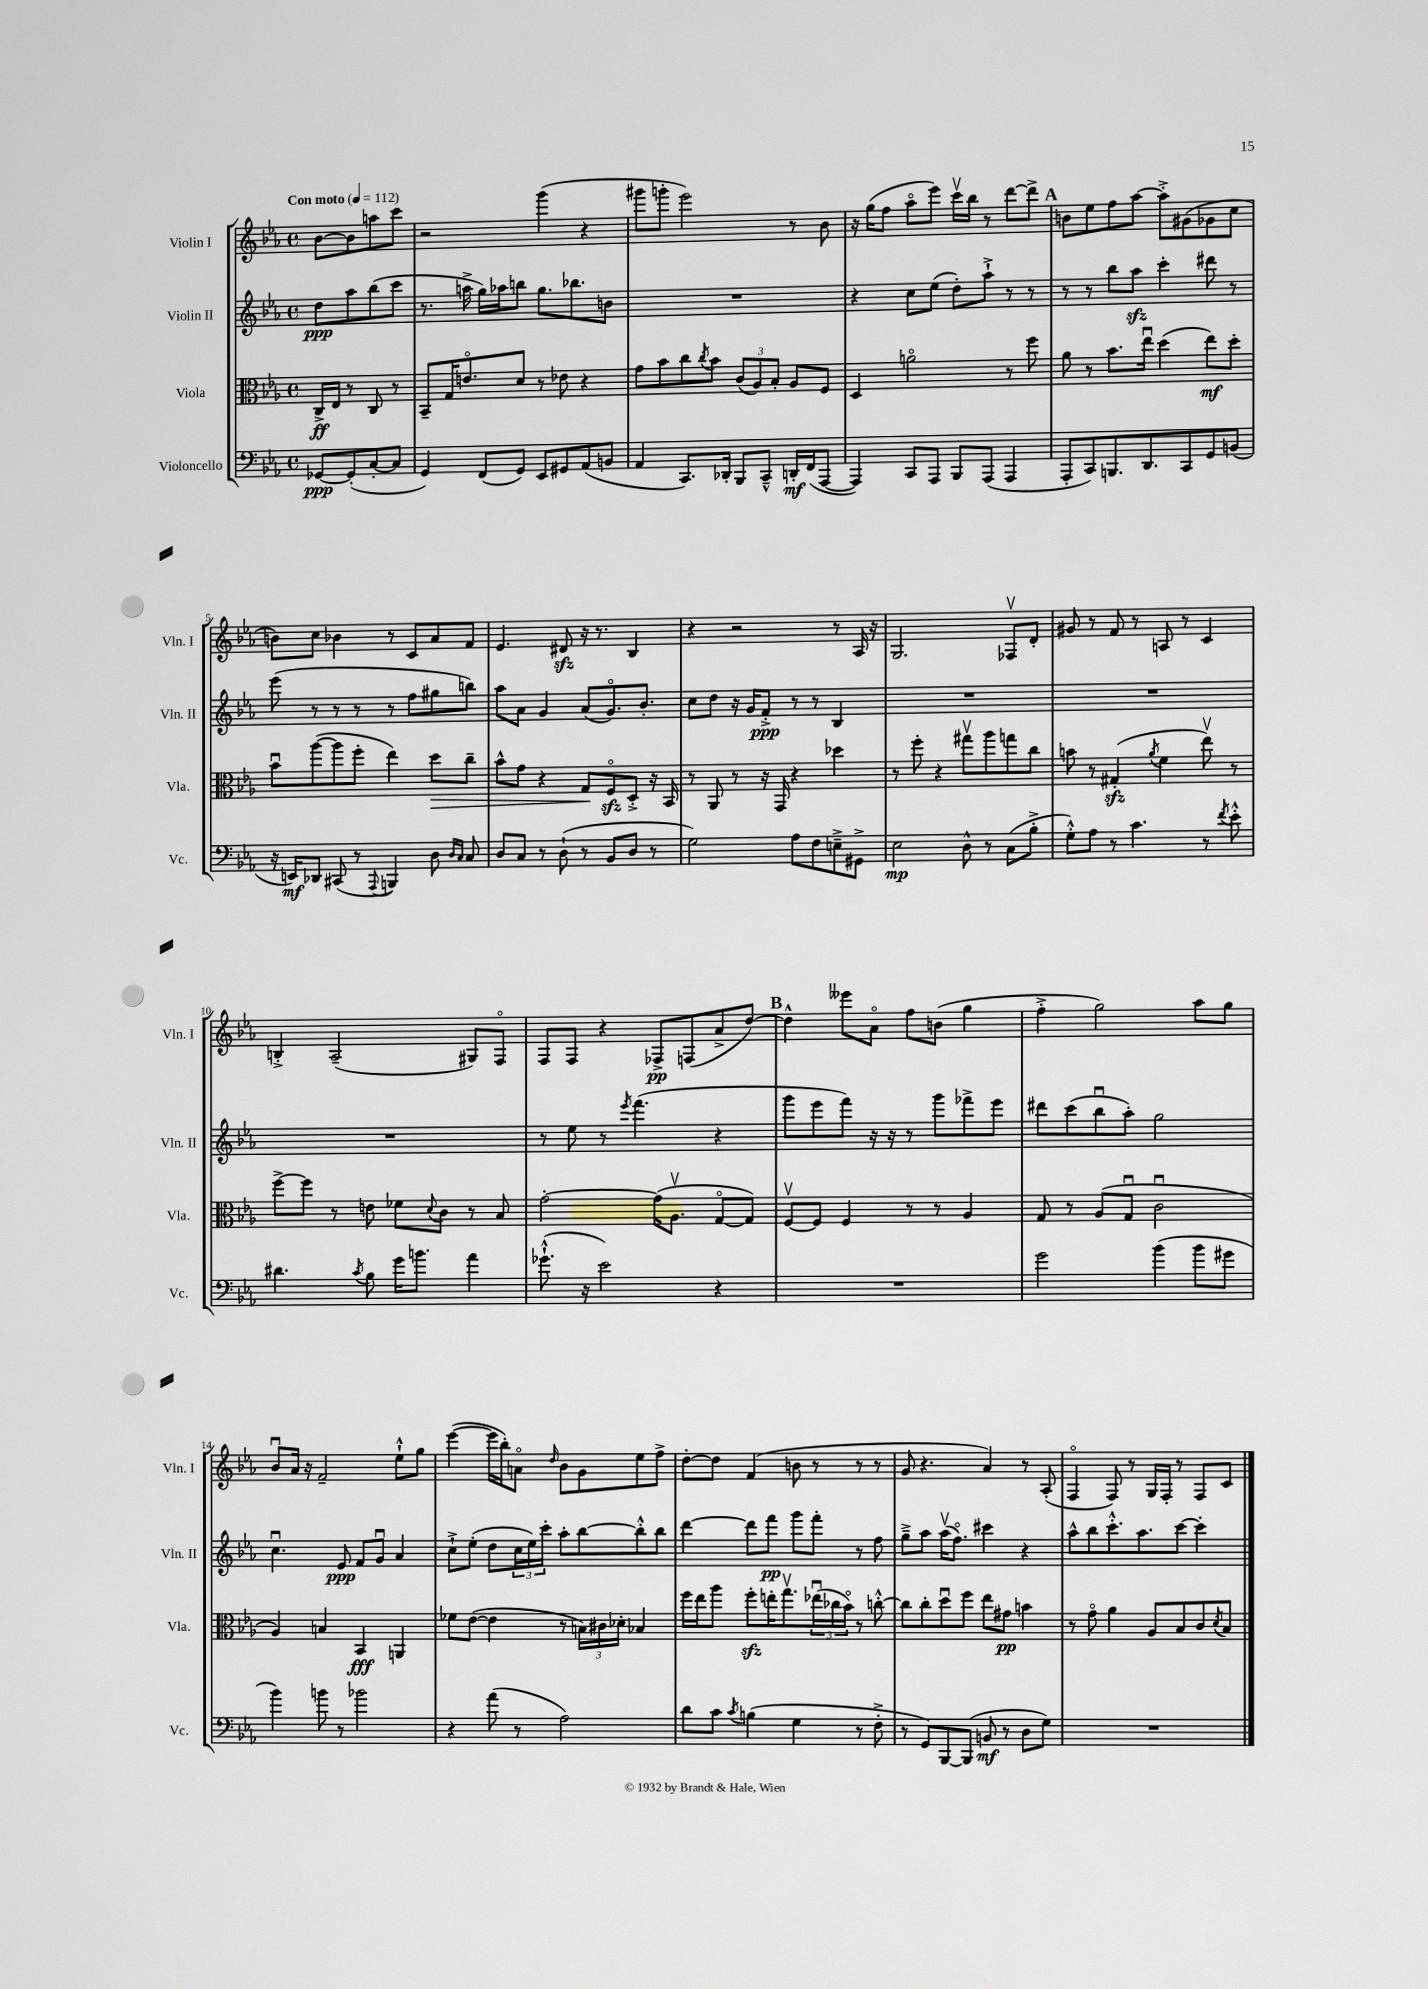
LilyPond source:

<<
\new StaffGroup <<
\new Staff = "s0" \with { instrumentName = "Violin I" shortInstrumentName = "Vln. I" } {
    \clef treble \key ees \major \defaultTimeSignature \time 4/4 \partial 2 \tempo "Con moto" 4 = 112
    bes'8~ bes'8 a''8 c'''8 |
    r2 g'''4( r4 |
    gis'''8 g'''8-. ees'''2) r8 bes'8 |
    r16 g''16( f''8 aes''8\flageolet ees'''8) c'''16\upbow bes''16 r8 d'''8~ d'''8-> |
    \mark \markup { \bold "A" } b'8 ees''8 f''8 aes''8~ aes''8-.-> gis'8( ges'8 c''8 |
    b'8) c''8 bes'4 r8 c'8 aes'8 f'8 |
    ees'4. dis'8\sfz r16 r8. bes4 |
    r4 r2 r8 aes16 r16 |
    g2. fes8\upbow d'8-. |
    gis'8 r8 f'8 r8 a8 r8 c'4 |
    b4-.-> aes2--( gis8) f8\flageolet |
    f8 f8 r4 fes8->\pp f8( aes'8-> d''8~) |
    \mark \markup { \bold "B" } d''4-^ eeses'''8 aes'8\flageolet f''8 b'8( g''4 |
    f''4-.-> g''2) aes''8 g''8 |
    bes'8\downbow aes'16 r16 f'2-- ees''8-!-^ g''8 |
    ees'''4~( ees'''16 bes''16-.) a'8\flageolet \grace { d''16 } bes'8 g'8 ees''8 f''8-> |
    d''8~-. d''8 f'4( b'8 r8 r8 r8 |
    g'8 r4. aes'4) r8 aes8-.( |
    f4\flageolet f8) r8 g16 f16-. r8 f8 c'8 \bar "|." |
}
\new Staff = "s1" \with { instrumentName = "Violin II" shortInstrumentName = "Vln. II" } {
    \clef treble \key ees \major \defaultTimeSignature \time 4/4 \partial 2
    d''8\ppp aes''8 bes''8( c'''8 |
    r8. a''16-> g''16) aes''16 b''8 g''8. bes''8. b'8 |
    R1 |
    r4 c''8 ees''8( d''8-.) aes''8-!-> r8 r8 |
    \mark \markup { \bold "A" } r8 r8 bes''8 aes''8\sfz c'''4-. dis'''8 r8 |
    ees'''8( r8 r8 r8 r8 f''8 gis''8 b''8) |
    aes''8 aes'8 g'4 aes'8( g'8.\flageolet) bes'8.-. |
    c''8 d''8 r16 g'16 f'8-.->\ppp r8 r8 bes4 |
    R1 |
    R1 |
    R1 |
    r8 ees''8 r8 \acciaccatura { ees'''8 } f'''4.( r4 |
    \mark \markup { \bold "B" } g'''8 ees'''8 f'''8) r16 r16 r8 g'''8 fes'''8-> ees'''8 |
    dis'''8 c'''8( bes''8\downbow aes''8-.) g''2 |
    c''4.\downbow ees'8\ppp f'8 g'8\downbow aes'4 |
    c''8-!-> ees''8-.( d''8 \tuplet 3/2 { c''16 ees''16) c'''16-. } aes''8-. bes''8~ bes''8-.-^ bes''8 |
    d'''4~ d'''8 f'''8\pp g'''8 f'''8-. r8 f''8 |
    g''8---> aes''8 aes''16\upbow( f''8.\flageolet) cis'''4 r4 |
    aes''8-^ bes''8 c'''8.-.-^ aes''8. c'''8~ c'''4-. \bar "|." |
}
\new Staff = "s2" \with { instrumentName = "Viola" shortInstrumentName = "Vla." } {
    \clef alto \key ees \major \defaultTimeSignature \time 4/4 \partial 2
    c16->\ff ees16 r8 c8 r8 |
    bes,8-- g16 e'8.\flageolet d'8 r8 ees'8 r4 |
    g'8 bes'8 c''8 \acciaccatura { c''8 } bes'8 \tuplet 3/2 { c'8( aes8) bes8-. } aes8 f8 |
    d4 a'2\flageolet r8 f''8 |
    \mark \markup { \bold "A" } aes'8 r8 bes'8. ees''16\downbow d''4( ees''8\mf) d''8-. |
    bes'8\downbow aes''8~( aes''8 f''8-. ees''4) d''8\> c''8-- |
    bes'8-^ g'8 r4 g8\! f8\flageolet\sfz d8-.-> r16 bes,16 |
    r8 aes,8 r8 r16 g,16 r4 des''4 |
    r8 f''8-. r4 gis''8\upbow aes''8 g''8 c''8 |
    b'8 r8 gis4-.\sfz( \acciaccatura { aes'8 } f'4 ees''8\upbow) r8 |
    f''8~-> f''8 r8 e'8 fes'8 \appoggiatura { d'8 } c'8 r8 bes8 |
    g'2~-. g'16( aes8.\upbow g8~\flageolet g8) |
    \mark \markup { \bold "B" } f8~\upbow f8 f4 r8 r8 aes4 |
    g8 r8 aes8( g8\downbow c'2\downbow |
    aes4) b4 bes,4\fff a,4 |
    fes'8 ees'8~( ees'4 r8 \tuplet 3/2 { b16) cis'16 des'16-. } bes4 |
    f''16 ees''16 aes''8 f''8-.\sfz e''16-. g''8.\upbow \tuplet 3/2 { ees''16\downbow( ces''16 bes'16\flageolet) } r8 c''8~-.-^ |
    c''8 c''8-. d''8\downbow f''8 ees''8 gis'8\pp b'4 |
    r8 g'8\flageolet aes'4 aes8 bes8 c'8 \acciaccatura { d'8 } bes8 \bar "|." |
}
\new Staff = "s3" \with { instrumentName = "Violoncello" shortInstrumentName = "Vc." } {
    \clef bass \key ees \major \defaultTimeSignature \time 4/4 \partial 2
    ges,8~\ppp ges,8-.( c8~-. c8 |
    g,4) f,8( g,8) ees,8 gis,8 aes,8( b,8 |
    aes,4 c,8.) des,16-. bes,,8 c,8---^ d,16-.\mf f,16( aes,,8~ |
    aes,,4) c,8 aes,,8 bes,,8 aes,,8( aes,,4 |
    \mark \markup { \bold "A" } aes,,8-. c,8) b,,8. d,8. c,8 g,8 b,8( |
    r16 e,16\mf) des,8 cis,8( r8 \appoggiatura { aes,,8 } b,,4) d8 \grace { d16 c16 } c8 |
    d8 c8 r8 d8-!( r8 bes,8 d8 r8 |
    g2) aes8 f8 e8---> gis,8-> |
    ees2\mp d8-^ r8 c8( bes8-.-> |
    g8-.-^) aes8 r8 c'4. r8 \acciaccatura { f'8 } ees'8-.-^ |
    dis'4. \acciaccatura { c'8 } bes8 g'16 b'8. aes'4 |
    ges'8.-!-^( r16 ees'2) r4 |
    \mark \markup { \bold "B" } R1 |
    g'2 bes'4( bes'8 gis'8 |
    bes'4) b'8 r8 bes'2 |
    r4 aes'8( r8 aes2) |
    d'8 c'8 \acciaccatura { c'8 } b4( g4 r8 f8-.-> |
    r8 g,8) bes,,8~ bes,,8( b,8\mf r8 d8 g8) |
    R1 \bar "|." |
}
>>
>>
